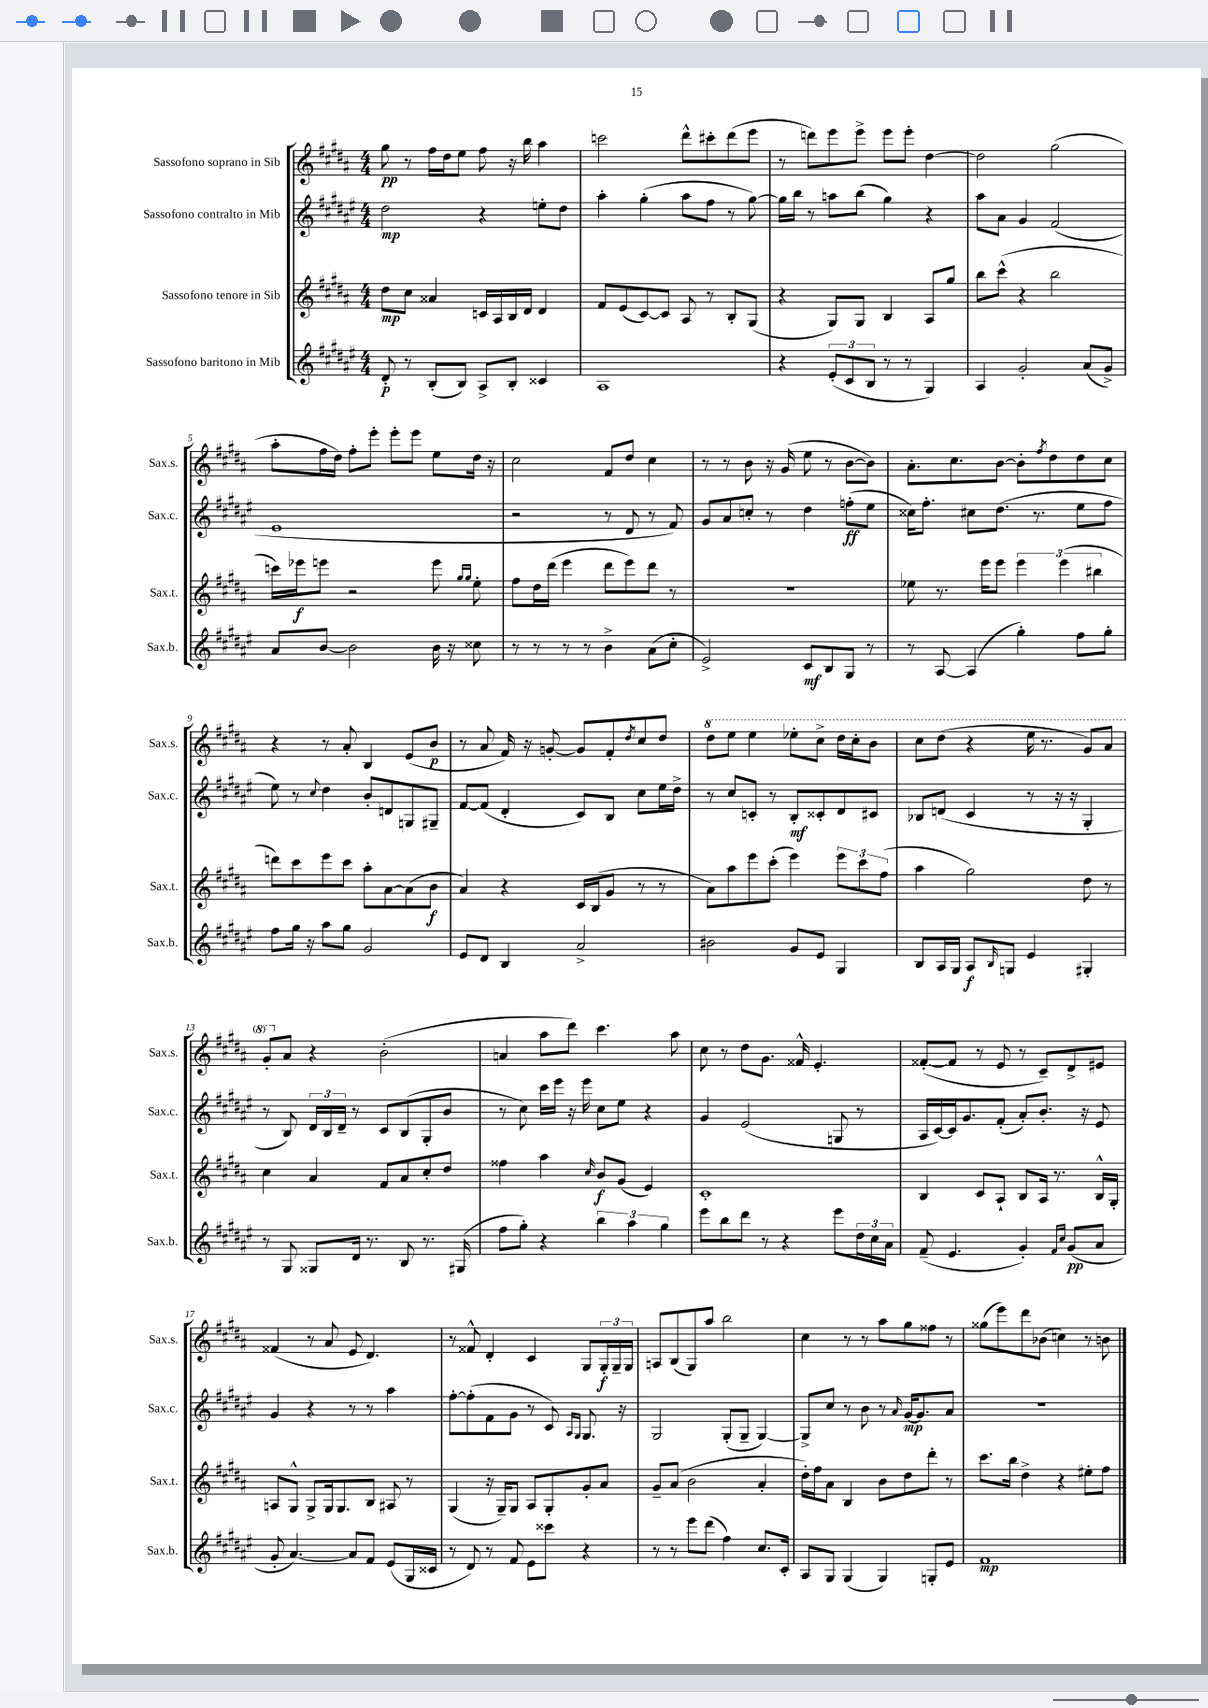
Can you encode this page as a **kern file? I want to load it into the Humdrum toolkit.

**kern	**dynam	**kern	**dynam	**kern	**dynam	**kern	**dynam
*part4	*part4	*part3	*part3	*part2	*part2	*part1	*part1
*staff4	*staff4	*staff3	*staff3	*staff2	*staff2	*staff1	*staff1
*I"Sassofono baritono in Mib	*	*I"Sassofono tenore in Sib	*	*I"Sassofono contralto in Mib	*	*I"Sassofono soprano in Sib	*
*I'Sax.b.	*	*I'Sax.t.	*	*I'Sax.c.	*	*I'Sax.s.	*
*clefG2	*	*clefG2	*	*clefG2	*	*clefG2	*
*k[f#c#g#d#a#e#]	*	*k[f#c#g#d#a#]	*	*k[f#c#g#d#a#e#]	*	*k[f#c#g#d#a#]	*
*M4/4	*	*M4/4	*	*M4/4	*	*M4/4	*
=1	=1	=1	=1	=1	=1	=1	=1
8d#'/	p	8dd#\L	mp	2dd#\	mp	8gg#\	pp
8r	.	8cc#\J	.	.	.	8r	.
(8B'/L	.	4a##X/	.	.	.	16ff#\LL	.
.	.	.	.	.	.	16dd#\J	.
8B/J)	.	.	.	.	.	8ee\J	.
8A#^/L	.	16cn/LL	.	4r	.	8ff#\	.
.	.	16A#/	.	.	.	.	.
8B'/J	.	16B/	.	.	.	16r	.
.	.	16d#/JJ	.	.	.	16bb\	.
4c##X/	.	4d#/	.	8een'\L	.	4aa#\	.
.	.	.	.	8dd#\J	.	.	.
=2	=2	=2	=2	=2	=2	=2	=2
1A#	.	8f#/L	.	4aa#'\	.	2cccn\	.
.	.	(8e/	.	.	.	.	.
.	.	[8c#/)	.	(4gg#'\	.	.	.
.	.	8c#/J]	.	.	.	.	.
.	.	8A#/	.	8aa#\L	.	8ddd#^^\L	.
.	.	8r	.	8ff#\J	.	8ccc#X'\	.
.	.	8B'/L	.	8r	.	(8ddd#\	.
.	.	(8G#/J	.	[8gg#\)	.	8eee\J	.
=3	=3	=3	=3	=3	=3	=3	=3
4r	.	4r	.	16gg#\LL]	.	8r	.
.	.	.	.	16bb\JJ	.	.	.
.	.	.	.	8r	.	8dddn\L)	.
(12e#'/L	.	8G#/L)	.	8aan\L	.	8eee\	.
12c#/	.	.	.	.	.	.	.
.	.	8G#/J	.	(8bb\J	.	8eee^\J	.
12B/J	.	.	.	.	.	.	.
8r	.	4B/	.	4gg#\)	.	8eee\L	.
8r	.	.	.	.	.	8eee'\J	.
4G#/)	.	8A#/L	.	4r	.	[4dd#\	.
.	.	8gg#/J	.	.	.	.	.
=4	=4	=4	=4	=4	=4	=4	=4
4A#/	.	8bb\L	.	8aa#\L	.	2dd#\]	.
.	.	(8ccc#^^\J	.	8a#\J	.	.	.
2g#'/	.	4r	.	4g#/	.	.	.
.	.	2bb\	.	(2f#/	.	(2gg#\	.
(8a#/L	.	.	.	.	.	.	.
8g#^/J)	.	.	.	.	.	.	.
!!LO:LB:g=z
=5	=5	=5	=5	=5	=5	=5	=5
8a#/L	.	16cccn\LL)	.	1e#	.	8aa#'\L	.
.	.	16eee-X\J	f	.	.	.	.
[8b/J	.	8eeen\J	.	.	.	16ff#\L	.
.	.	.	.	.	.	16dd#\JJ)	.
2b\]	.	2r	.	.	.	8ff#'\L	.
.	.	.	.	.	.	8eee'\J	.
.	.	.	.	.	.	8eee'\L	.
.	.	.	.	.	.	8eee\J	.
16b\	.	8eee\	.	.	.	8ee\L	.
16r	.	.	.	.	.	.	.
.	.	16qqgg#/LL	.	.	.	.	.
.	.	16qqgg#/JJ	.	.	.	.	.
8cc##X\	.	8ee'\	.	.	.	16dd#\Jk	.
.	.	.	.	.	.	16r	.
=6	=6	=6	=6	=6	=6	=6	=6
8r	.	8ff#\L	.	2r	.	2cc#\	.
8r	.	16dd#\L	.	.	.	.	.
.	.	(16ddd#\JJ	.	.	.	.	.
8r	.	4eee\	.	.	.	.	.
8r	.	.	.	.	.	.	.
4b^\	.	8ddd#\L	.	8r	.	8f#/L	.
.	.	8eee\)	.	8d#/	.	8dd#/J	.
(8a#\L	.	8ddd#\J	.	8r	.	4cc#\	.
8cc#'\J	.	8r	.	8f#/)	.	.	.
=7	=7	=7	=7	=7	=7	=7	=7
2e#^/)	.	1r	.	8g#/L	.	8r	.
.	.	.	.	8a#/	.	8r	.
.	.	.	.	8ccn'/J	.	8b\	.
.	.	.	.	8r	.	16r	.
.	.	.	.	.	.	(16g#/	.
8c#/L	mf	.	.	4dd#\	.	8ee\	.
8B/	.	.	.	.	.	8r	.
8G#/J	.	.	.	(8ffn'\L	ff	[8b\L	.
8r	.	.	.	8ee#\J	.	8b\J])	.
=8	=8	=8	=8	=8	=8	=8	=8
8r	.	8ee-X\	.	16cc##X\KL)	.	8.a#'\L	.
.	.	.	.	8.ff#'\J	.	.	.
[8A#/	.	8.r	.	.	.	.	.
.	.	.	.	.	.	8.cc#\	.
(4A#/]	.	.	.	8cc#X\L	.	.	.
.	.	16eee\KL	.	.	.	.	.
.	.	8eee\J	.	(8.dd#\J	.	[8b\J	.
4gg#'\)	.	6eee\	.	.	.	8b'\L]	.
.	.	.	.	8.r	.	.	.
.	.	.	.	.	.	8qff#/	.
.	.	.	.	.	.	8dd#\	.
.	.	(6eee\	.	.	.	.	.
8ff#\L	.	.	.	8ee#\L	.	8dd#\	.
.	.	6bb#X\	.	.	.	.	.
8gg#'\J	.	.	.	8ff#\J	.	8cc#\J	.
!!LO:LB:g=z
=9	=9	=9	=9	=9	=9	=9	=9
8ff#\L	.	8dddn\L)	.	8ee#\)	.	4r	.
16gg#\Jk	.	8ccc#\	.	8r	.	.	.
16r	.	.	.	.	.	.	.
.	.	.	.	8qqcc#/	.	.	.
8aa#\L	.	8eee\	.	4dd#\	.	8r	.
8gg#\J	.	8ccc#\J	.	.	.	8a#'/	.
2g#/	.	8aa#'\L	.	8b'/L	.	4B/	.
.	.	[8a#\	.	8dn/	.	.	.
.	.	(8a#\]	.	8Gn/	.	(8e/L	.
.	.	8b\J	f	8G#X~/J	.	8b/J	p
=10	=10	=10	=10	=10	=10	=10	=10
8e#/L	.	4a#/)	.	[8f#/L	.	8r	.
8d#/J	.	.	.	(8f#/J]	.	8a#/	.
4B/	.	4r	.	4d#'/	.	16f#/)	.
.	.	.	.	.	.	16r	.
.	.	.	.	.	.	[8gn'/	.
2a#^/	.	16c#/LL	.	8c#/L)	.	8g/L]	.
.	.	(16B/J	.	.	.	.	.
.	.	8g#/J	.	8B/J	.	8f#'/	.
.	.	.	.	.	.	8qdd#/	.
.	.	8r	.	8cc#\L	.	8cc#/	.
.	.	8r	.	16ee#\L	.	8dd#/J	.
.	.	.	.	16dd#^\JJ	.	.	.
=11	=11	=11	=11	=11	=11	=11	=11
*	*	*	*	*	*	*8va	*
2b#X\	.	8a#\L)	.	8r	.	8ddd#\L	.
.	.	8aa#\	.	8cc#/L	.	8eee\J	.
.	.	8eee\	.	8cn'/J	.	4eee\	.
.	.	(8ccc#'\J	.	8r	.	.	.
8g#/L	.	4eee\)	.	8B'/L	mf	8eee-X'\L	.
8e#/J	.	.	.	8c##X'/	.	8ccc#^\J	.
4G#/	.	12eee\L	.	8d#/	.	16ddd#\LL	.
.	.	.	.	.	.	16ccc#'\J	.
.	.	12ccc#\	.	.	.	.	.
.	.	.	.	8c#X/J	.	8bb\J	.
.	.	(12ff#\J	.	.	.	.	.
=12	=12	=12	=12	=12	=12	=12	=12
8B/L	.	4aa#\	.	8B-X/L	.	8ccc#\L	.
16A#/L	.	.	.	(8dn/J	.	(8ddd#\J	.
16G#/JJ	.	.	.	.	.	.	.
8A#/L	f	2gg#\)	.	4c#/	.	4r	.
16qqB/	.	.	.	.	.	.	.
8Gn/J	.	.	.	.	.	.	.
4e#/	.	.	.	8r	.	16eee\	.
.	.	.	.	.	.	8.r	.
.	.	.	.	16r	.	.	.
.	.	.	.	16r	.	.	.
4G#X'/	.	8dd#\	.	4G#'/	.	8gg#/L)	.
.	.	8r	.	.	.	8aa#/J	.
!!LO:LB:g=z
=13	=13	=13	=13	=13	=13	=13	=13
8r	.	4cc#\	.	8r	.	8gg#'/L	.
*	*	*	*	*	*	*X8va	*
8G#/	.	.	.	8B/)	.	8a#/J	.
8G##X/L	.	4a#/	.	24d#/LL	.	4r	.
.	.	.	.	24B/	.	.	.
.	.	.	.	24d#~/JJ	.	.	.
16d#/Jk	.	.	.	8r	.	.	.
8.r	.	.	.	.	.	.	.
.	.	8f#/L	.	8c#/L	.	(2b'\	.
8B/	.	8a#/	.	(8B/	.	.	.
8.r	.	8cc#'/	.	8G#'/	.	.	.
.	.	8dd#/J	.	8b/J	.	.	.
(16G#X/	.	.	.	.	.	.	.
=14	=14	=14	=14	=14	=14	=14	=14
8ff#\L	.	4ff##X\	.	8r	.	4an/	.
8gg#'\J)	.	.	.	8cc#\)	.	.	.
4r	.	4aa#\	.	16ccc#\LL	.	8aa#\L	.
.	.	.	.	16eee#\JJ	.	.	.
.	.	.	.	16r	.	8ddd#\J)	.
.	.	.	.	16eee#\	.	.	.
.	.	16qqcc#/	.	.	.	.	.
6bb\	.	8b/L	f	8cc#\L	.	4.ccc#\	.
.	.	(8g#/J	.	8ee#\J	.	.	.
6aa#\	.	.	.	.	.	.	.
.	.	4e/)	.	4r	.	.	.
6gg#\	.	.	.	.	.	.	.
.	.	.	.	.	.	8aa#\	.
=15	=15	=15	=15	=15	=15	=15	=15
8eee#\L	.	1c#'	.	4g#/	.	8cc#\	.
8bb\	.	.	.	.	.	8r	.
8ddd#\J	.	.	.	(2e#/	.	8dd#\L	.
8r	.	.	.	.	.	8.g#\J	.
4r	.	.	.	.	.	.	.
.	.	.	.	.	.	16f##X^^/	.
.	.	.	.	.	.	4.e'/	.
8eee#\L	.	.	.	8Gn/	.	.	.
24dd#\L	.	.	.	8r	.	.	.
24cc#\	.	.	.	.	.	.	.
24a#\JJ	.	.	.	.	.	.	.
=16	=16	=16	=16	=16	=16	=16	=16
(8f#~/	.	4B/	.	16A#/LL	.	([8f##X'/L	.
.	.	.	.	[16c#/)	.	.	.
4.e#/	.	.	.	16c#/J]	.	8f##/J]	.
.	.	.	.	8.g#/	.	.	.
.	.	8c#/L	.	.	.	8r	.
.	.	8A#`/J	.	(8f#'/J	.	8e/	.
4g#'/)	.	8B/L	.	8a#'/L)	.	8r	.
.	.	16A#/Jk	.	8.b'/J	.	8c#~/L)	.
.	.	8.r	.	.	.	.	.
16qqf#/LL	.	.	.	.	.	.	.
16qqcc#/JJ	.	.	.	.	.	.	.
(8g#/L	pp	.	.	.	.	8d#^/	.
.	.	.	.	16r	.	.	.
8a#/J	.	16B^^/LL	.	8e#/	.	8e#X/J	.
.	.	16G#'/JJ	.	.	.	.	.
!!LO:LB:g=z
=17	=17	=17	=17	=17	=17	=17	=17
8g#'/	.	8An/L	.	4g#/	.	(4f##X/	.
[4.a#/)	.	8G#^^/J	.	.	.	.	.
.	.	8G#^/L	.	4r	.	8r	.
.	.	16G#/k	.	.	.	8a#/	.
.	.	8.G#/	.	.	.	.	.
8a#/L]	.	.	.	8r	.	8e/	.
8f#/J	.	8B/J	.	8r	.	4.d#/)	.
(8e#/L	.	8A#X/	.	4aa#\	.	.	.
16G#/L	.	8r	.	.	.	.	.
16c##X/JJ	.	.	.	.	.	.	.
=18	=18	=18	=18	=18	=18	=18	=18
8r	.	(4G#/	.	[8ff#'\L	.	8r	.
8d#/)	.	.	.	(8ff#'\]	.	8f##X^^/	.
8r	.	16r	.	8f#\	.	4d#'/	.
.	.	16G#~/KL)	.	.	.	.	.
8f#/	.	8G#/J	.	8g#\J	.	.	.
8e#\L	.	8A#/L	.	8r	.	4c#/	.
8ccc##X\J	.	8G#'/	.	8c#/)	.	.	.
.	.	.	.	16qqA#/LL	.	.	.
.	.	.	.	16qqG#/JJ	.	.	.
4r	.	8g#'/	.	8.G#/	.	8G#/L	.
.	.	8a#/J	.	.	.	24G#'/L	f
.	.	.	.	.	.	24G#~/	.
.	.	.	.	16r	.	.	.
.	.	.	.	.	.	24G#/JJ	.
=19	=19	=19	=19	=19	=19	=19	=19
8r	.	8g#~/L	.	2G#/	.	8An/L	.
8r	.	(8a#/J	.	.	.	(8B/	.
8eee#\L	.	2b\	.	.	.	8G#/)	.
(8ddd#\J	.	.	.	.	.	8aa#/J	.
4ff#\)	.	.	.	(8G#'/L	.	2bb\	.
.	.	.	.	8G#~/J	.	.	.
8.cc#/L	.	4a#'/	.	[4G#/)	.	.	.
16c#'/Jk	.	.	.	.	.	.	.
=20	=20	=20	=20	=20	=20	=20	=20
8A#/L	.	16dd#'\LL)	.	8G#^/L]	.	4cc#\	.
.	.	16ff#\J	.	.	.	.	.
8G#/J	.	8a#\J	.	8cc#/J	.	.	.
(4G#/	.	4B/	.	8r	.	8r	.
.	.	.	.	8b\	.	8r	.
4G#/)	.	8b\L	.	8r	.	8aa#\L	.
.	.	.	.	16qqa#/	.	.	.
.	.	8dd#\	.	[16g#/KL	mp	8gg#\	.
.	.	.	.	8.g#/]	.	.	.
8Gn'/L	.	8ddd#'\J	.	.	.	8ff##X\J	.
8e#/J	.	8r	.	8a#/J	.	8r	.
=21	=21	=21	=21	=21	=21	=21	=21
1f#	mp	8.ccc#\L	.	1r	.	(8gg##X\L	.
.	.	.	.	.	.	8eee\)	.
.	.	16bb\Jk	.	.	.	.	.
.	.	4dd#^\	.	.	.	8ddd#\	.
.	.	.	.	.	.	(8b-X\J	.
.	.	4r	.	.	.	4ccn\)	.
.	.	8ee#X'\L	.	.	.	8r	.
.	.	8ff#\J	.	.	.	8bn\	.
==	==	==	==	==	==	==	==
*-	*-	*-	*-	*-	*-	*-	*-
